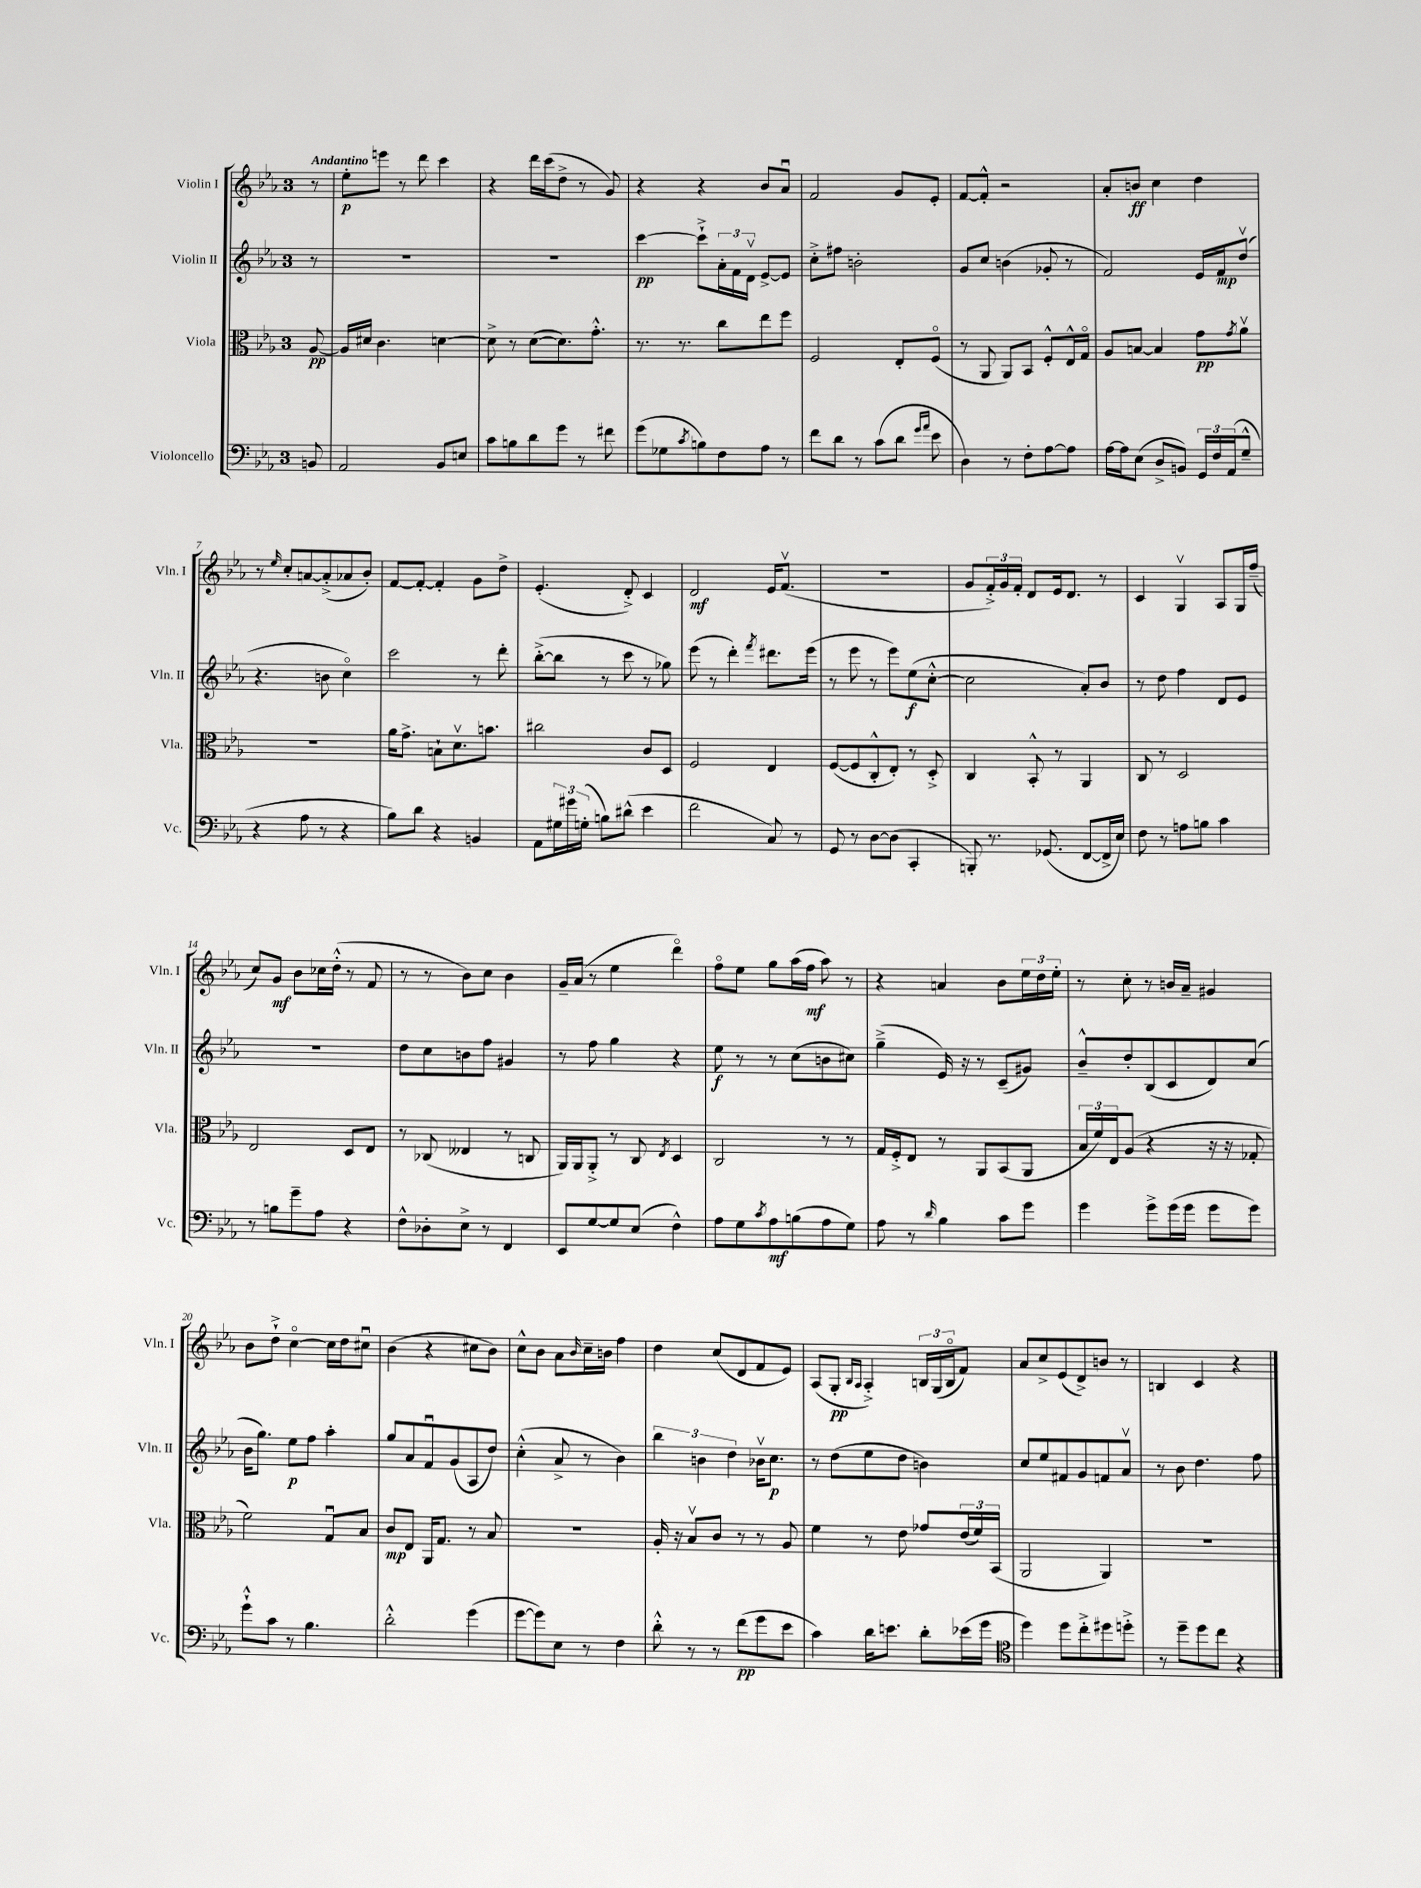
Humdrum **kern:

**kern	**kern	**kern	**kern
*staff4	*staff3	*staff2	*staff1
*clefF4	*clefC3	*clefG2	*clefG2
*k[b-e-a-]	*k[b-e-a-]	*k[b-e-a-]	*k[b-e-a-]
*M3/4	*M3/4	*M3/4	*M3/4
8BB/	[8A-/	8r	8r
=	=	=	=
2AA-/	16A-/]LL	2.r	8ee-'\L
.	16d#/JJ	.	.
.	4.c\	.	8eee\J
.	.	.	8r
.	.	.	8ddd\
8BB-/L	[4d\	.	4ccc\
8E/J	.	.	.
=	=	=	=
8c\L	8d^\]	2.r	4r
8B\	8r	.	.
8d\	([8d\L	.	16ddd\LL
.	.	.	(16ccc\J
8g\J	8.d\])	.	8dd^\J
8r	.	.	8r
.	8.g'^^\J	.	.
8f#\	.	.	8g/)
=	=	=	=
(8g\L	8.r	[4ccc\	4r
8G-\	.	.	.
.	8.r	.	.
8qc/	.	.	.
8B\)	.	8ccc`^\]L	4r
8F\	8cc\L	24a-'\L	.
.	.	24f\	.
.	.	24dv\JJ	.
8A-\J	8ee-\	[8e-^/L	8b-/L
8r	8ff\J	8e-/]J	8a-u/J
=	=	=	=
8f\L	2F/	8cc'^\L	2f/
8d\J	.	8ff#\J	.
8r	.	2b'\	.
(8c\L	.	.	.
8d\J	8E-'/L	.	8g/L
16qqg/LL	.	.	.
16qqa-/JJ	.	.	.
8e-\	(8Fo/J	.	8e-'/J
=	=	=	=
4D\)	8r	8g/L	[8f/L
.	8AA-/	8cc/J	8f'^^/]J
8r	8AA-/L)	(4b\	2r
8F'\L	8BB-/J	.	.
[8A-\	8F'^^/L	8g-'/	.
8A-\]J	16E-^^/L	8r	.
.	16Go/JJ	.	.
=	=	=	=
[16A-\LL	8A-/L	2f/)	8a-'/L
16A-\]J	.	.	.
(8E-\J	[8B/J	.	8b/J
8D^/L	4B/]	.	4cc\
8BB/J)	.	.	.
24GG/LL	8g\L	16e-/LL	4dd\
24F/	.	.	.
.	.	16f/J	.
(24AA-/J	.	.	.
.	8qg/	.	.
8G~^^/J	8a-v\J	(8ddv/J	.
=	=	=	=
4r	2.r	4.r	8r
.	.	.	16qqee-/
.	.	.	8cc'/L
8A-\	.	.	[8a/
8r	.	8b\	(8a'^/]
4r	.	4cco\)	8a-/
.	.	.	8b-'/J)
=	=	=	=
8B-\L)	16a-\LK	2ccc\	[8f/L
.	8.g^\J	.	.
8d\J	.	.	8f'/_J
4r	8B`\L	.	4f'/]
.	8.dv\	.	.
4BB/	.	8r	8g\L
.	8.b\J	.	.
.	.	8ddd'\	8dd^\J
=	=	=	=
8AA-\L	2cc#\	([8bb-'^\L	(4.e-'/
24G#\L	.	8bb-\]J	.
24g#\	.	.	.
(24G'\JJ	.	.	.
8B\L)	.	8r	.
(8d#^^\J	.	8ccc\	8d'^/)
4e-\	8c/L	8r	4c/
.	8D/J	8gg-\)	.
=	=	=	=
2f\	2F/	(8eee-\	2d/
.	.	8r	.
.	.	4ddd'\)	.
.	.	8qfff/	.
8C/)	4E-/	8.ddd#\L	16e-/LK
.	.	.	(8.fv/J
8r	.	.	.
.	.	(16eee-\Jk	.
=	=	=	=
8GG/	([8F/L	8r	2.r
8r	8F/]	8eee-\	.
[8D\L	8C'^^/	8r	.
(8D\]J	8E-'/J)	8eee-\L)	.
4CC'/	8r	(8ee-\	.
.	8D'^/	[8cc'^^\J	.
=	=	=	=
8BBB'/)	4C/	2cc\]	8g/L
8.r	.	.	24f'^/L)
.	.	.	24g/
.	.	.	24f'/JJ
.	8BB-'^^/	.	8d/L
(8.GG-/	.	.	.
.	8r	.	16e-/k
.	.	.	8.d/J
[8FF/L	4AA-/	8a-'/L)	.
16FF^/]L	.	8b-/J	8r
16E-/JJ)	.	.	.
=	=	=	=
8F\	8C/	8r	4c/
8r	8r	8dd\	.
8A\L	2D/	4ff\	4Gv/
8B\J	.	.	.
4c\	.	8d/L	8A-/L
.	.	8e-/J	16G/L
.	.	.	(16ff~/JJ
=	=	=	=
8r	2E-/	2.r	8cc/L)
8B\L	.	.	8g/J
8g~\	.	.	8b-\L
8A-\J	.	.	16cc-\L
.	.	.	(16dd'^^\JJ
4r	8D/L	.	8r
.	8E-/J	.	8f/
=	=	=	=
8F^^\L	8r	8dd\L	8r
8D-'\	(8C-/	8cc\	8r
8E-^\J	4E--/	8b\	8b-\L)
8r	.	8ff\J	8cc\J
4FF/	8r	4g#/	4b-\
.	8C/	.	.
=	=	=	=
8EE-/L	16AA-/LL)	8r	16g~/LL
.	16AA-/J	.	(16a-/JJ
[8G/	8AA-'^/J	8ff\	8r
8G/]	8r	4gg\	4ee-\
(8E-/J	8C/	.	.
.	8qE-/	.	.
4F^^\)	4D/	4r	4dddo\)
=	=	=	=
8A-\L	2C/	8ee-\	8ffo\L
8G\	.	8r	8ee-\J
8qc/	.	.	.
8A-\	.	8r	8gg\L
(8B\	.	(8cc\L	(16aa-\L
.	.	.	16ff\JJ
8A-\	8r	8b\	8aa-\)
8G\J)	8r	8cc#\J)	8r
=	=	=	=
8A-\	16G/LL	(4gg~^\	4r
.	16F'^/J	.	.
8r	8E-/J	.	.
16qqd/	.	.	.
4B-\	8r	16e-/)	4a/
.	.	16r	.
.	8AA-/L	8r	.
8c\L	(8BB-/	(8c~/L	8b-\L
8g\J	8AA-/J	8g#/J)	24ee-\L
.	.	.	24dd\
.	.	.	24ee-'\JJ
=	=	=	=
4g\	24B-/LL	8b-~^^/L	8r
.	24f/)	.	.
.	24E-/J	.	.
.	(8A-/J	8dd'/	8cc'\
8g^\L	4r	(8B-/	8r
(16g\L	.	8c/	16b/LL
16g\JJ	.	.	16a-~/JJ
8g\L	16r	8d/)	4g#/
.	16r	.	.
8g\J)	8G-'/	(8cc/J	.
=	=	=	=
8g`^^\L	2f\)	16b-\LK	8b-\L
.	.	8.gg\J)	.
8c\J	.	.	8dd`^\J
8r	.	8ee-\L	[4cco\
4.B-\	.	8ff\J	.
.	8Gu/L	4aa-'\	16cc\]LL
.	.	.	16dd\J
.	8B-/J	.	8cc#u\J
=	=	=	=
2d'^^\	8c/L	8gg/L	(4b-\
.	8E-/J	8a-/	.
.	16AA-/LK	8fu/	4r
.	8.G/J	.	.
.	.	(8g/	.
(4g\	8r	8A-/	8cc#\L
.	8B-/	8dd/J)	8b-\J)
=	=	=	=
[8g\L	2.r	(4cc'^^\	8cc^^\L
8g\])	.	.	8b-\J
8E-\J	.	8a-^/	8a-\L
.	.	.	16qqb-/
8r	.	8r	16cc~\L
.	.	.	16b\JJ
4F\	.	4b-\)	4ff\
=	=	=	=
8d'^^\	16A-'/	6bb-\	4dd\
.	16r	.	.
8r	8B-v/L	.	.
.	.	6b\	.
8r	8c/J	.	(8cc/L
.	.	6dd\	.
(8f\L	8r	.	8d/
8g\	8r	16b-v\LK	8f/
.	.	8.cc\J	.
8e-\J	8A-/	.	8e-/J)
=	=	=	=
4c\)	4f\	8r	(8A-/L
.	.	(8dd\L	8G'/J
.	.	.	16qqB-/LL
.	.	.	16qqA-/JJ
16d\LK	8r	8ee-\	4A-'^/)
8.e\J	.	.	.
.	8e-\	8dd\J	.
8d'\L	8g-/L	4b\)	24B/LL
.	.	.	(24G/
.	.	.	24Bo/J
(16e-\L	(24e-/L	.	8f/J)
.	24f/)	.	.
16g\JJ	.	.	.
.	(24BB-/JJ	.	.
=	=	=	=
*clefC4	*	*	*
4dd\)	2AA-/	8cc/L	8a-/L
.	.	8ee-/	8cc^/
8dd\L	.	8f#/	(8e-/
8cc'^\	.	8g/	8d^/)
8dd#\	4AA-/)	8f/	8b/J
8dd'^\J	.	8a-v/J	8r
=	=	=	=
8r	2.r	8r	4B/
8dd~\L	.	8b-\	.
8dd\	.	4.dd\	4c/
8cc\J	.	.	.
4r	.	.	4r
.	.	8ff\	.
==	==	==	==
*-	*-	*-	*-
